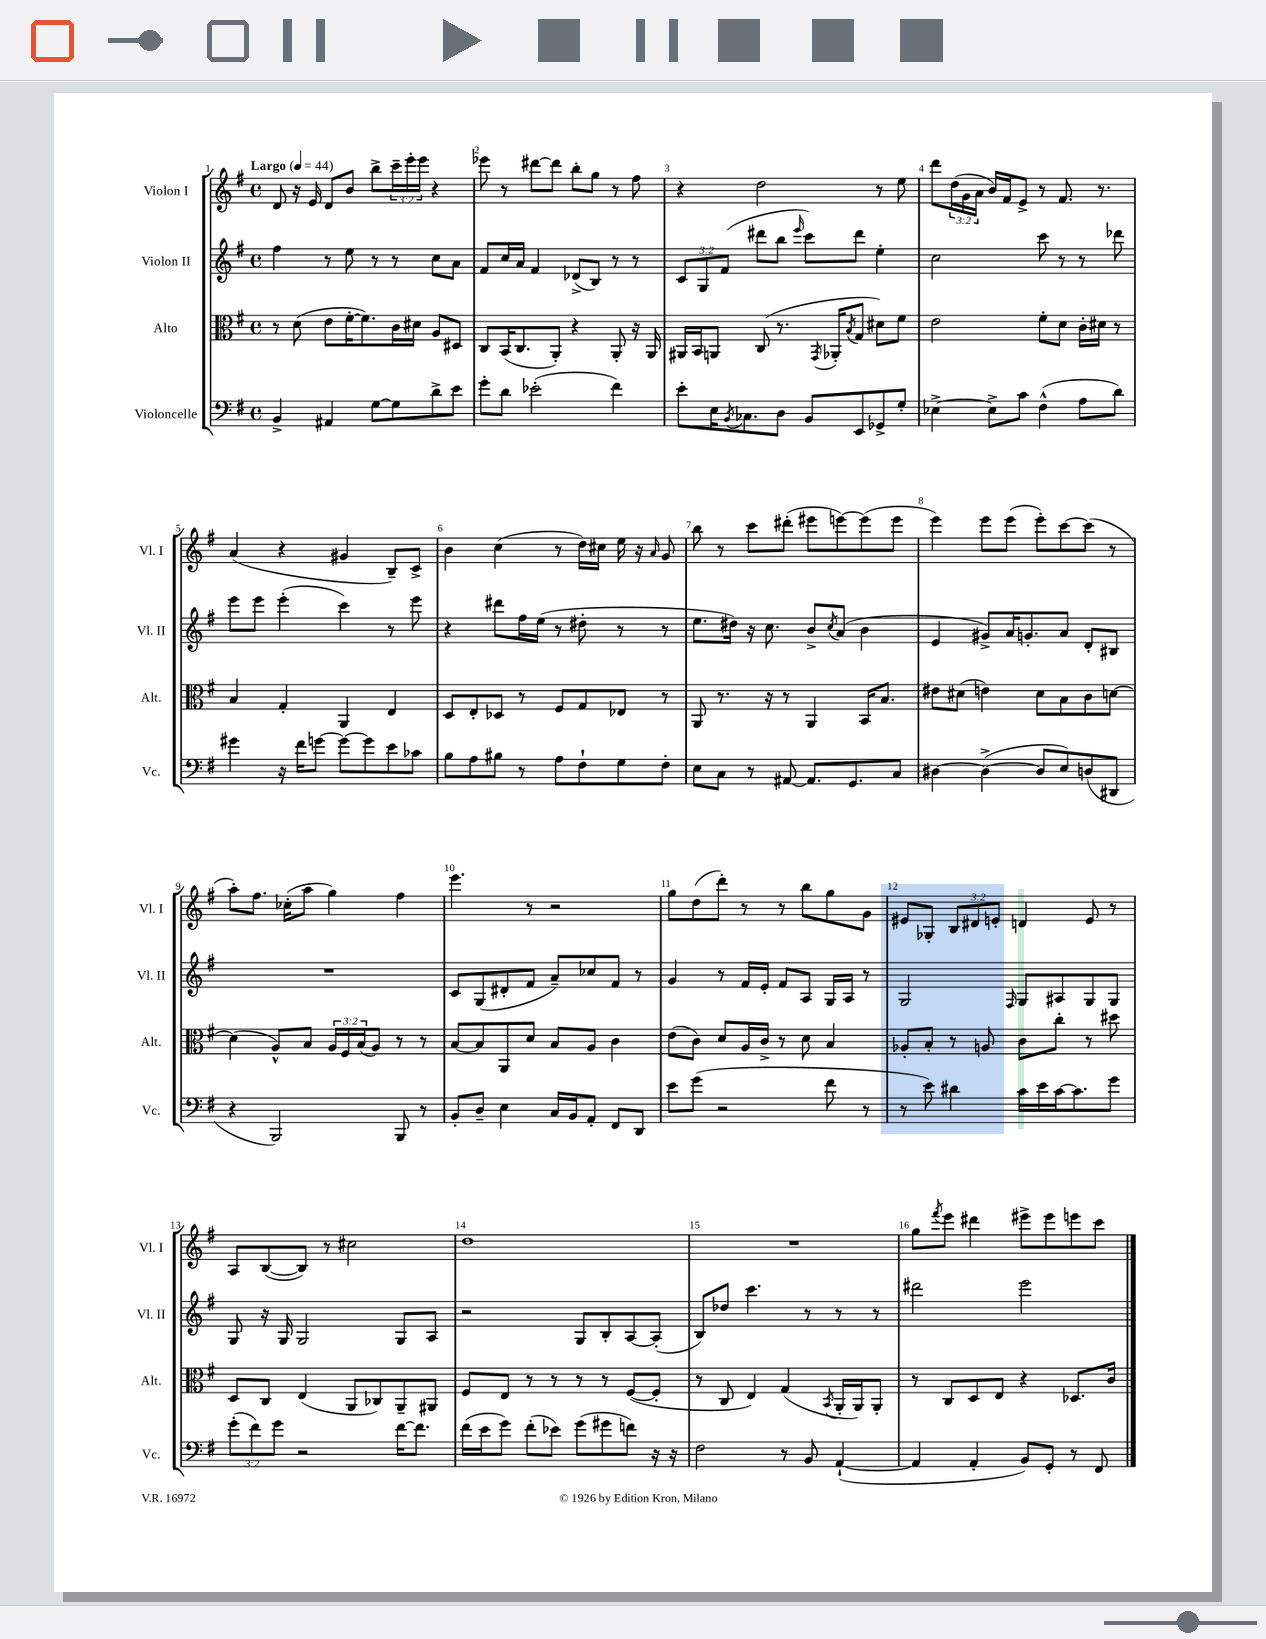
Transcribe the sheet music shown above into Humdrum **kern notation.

**kern	**kern	**kern	**kern
*part4	*part3	*part2	*part1
*staff4	*staff3	*staff2	*staff1
*I"Violoncelle	*I"Alto	*I"Violon II	*I"Violon I
*I'Vc.	*I'Alt.	*I'Vl. II	*I'Vl. I
*clefF4	*clefC3	*clefG2	*clefG2
*k[f#]	*k[f#]	*k[f#]	*k[f#]
*M4/4	*M4/4	*M4/4	*M4/4
*met(c)	*met(c)	*met(c)	*met(c)
*MM44	*MM44	*MM44	*MM44
=1	=1	=1	=1
!	!	!	!LO:TX:a:B:t=Largo
4BB^/	8r	4ff#\	8d/
.	(8d\	.	16r
.	.	.	16e/
4AA#X/	8e\L	8r	8d/L
.	[16f#'\K	8ee\	8b/J
.	8.f#\])	.	.
[8G\L	.	8r	8bb^\L
8G\]	16c\L	8r	24ccc~\L
.	.	.	24eee'\
.	16d#X\JJ	.	.
.	.	.	24eee\JJ
8d^\	8A/L	8cc\L	4r
8e\J	8D#X/J	8a\J	.
=2	=2	=2	=2
8g'\L	8C/L	8f#/L	8eee-X\
8d\J	(16BB/K	16cc/L	8r
.	8.C/	16a/JJ	.
(2e-X'\	.	4f#/	[8ddd#X\L
.	8AA'/J)	.	8ddd#\J]
.	4r	(8d-X^/L	8bb'\L
.	.	8B/J)	8gg\J
4f#\)	8AA'/	8r	8r
.	16r	8r	8ff#\
.	16AA/	.	.
=3	=3	=3	=3
8e'\L	16AA#X/LL	12c/L	4r
.	16BB/J	.	.
.	.	12G/	.
16E\K	8AAn/J	.	.
.	.	(12f#/J	.
8qBB/	.	.	.
8.C-X\	.	.	.
.	(8C/	8ddd#X\L	2dd\
8D\J	8.r	8bb\J	.
.	.	16qqeee/	.
8BB/L	.	8ccc\L)	.
.	8qGG/	.	.
.	16AA-X'/KL	.	.
.	8qB/	.	.
8EE/	8G/J	8ddd#\J	.
8GG-X^/	8d#X\L)	4ee'\	8r
8G'/J	8f#\J	.	8ee\
=4	=4	=4	=4
[4E-X^\	2e\	2cc\	8ddd\L
.	.	.	(24dd\L
.	.	.	24g\
.	.	.	24a\JJ
8E-^\L]	.	.	16b/LL)
.	.	.	16f#/J
8c\J	.	.	8e^/J
(4F#^^\	8f#'\L	8ccc\	8r
.	8d\J	8r	8.f#/
8A\L	16c'\LL	8r	.
.	16d#X\JJ	.	8.r
8d\J)	8r	8ddd-X\	.
!!LO:LB:g=z
=5	=5	=5	=5
4g#X\	4B/	8eee\L	(4a/
.	.	8eee\J	.
16r	4G'/	(4eee'\	4r
16f#\KL	.	.	.
[8gn\J	.	.	.
8g\L_	4AA/	4ccc\)	4g#X/
8g\]	.	.	.
8e\	4E/	8r	8B~/L)
8c-X\J	.	8eee\	8c^/J
=6	=6	=6	=6
8B\L	8D/L	4r	4b\
8A\	8E'/	.	.
8B#X\J	8D-X/J	8ddd#X\L	(4cc\
8r	8r	16ff#\L	.
.	.	(16ee\JJ	.
8A\L	8F#/L	8r	8r
8F#`\	8G/	8dd#X'\	16dd\LL)
.	.	.	16cc#X\JJ
8G\	8E-X/J	8r	16ee\
.	.	.	16r
.	.	.	16qqa/
8F#'\J	8r	8r	8g/
=7	=7	=7	=7
8E\L	8AA/	8.ee\L	8bb\
8C\J	8.r	.	8r
.	.	16dd#X\Jk)	.
8r	.	16r	8ccc\L
.	16r	8.cc\	.
[8AA#X/	8r	.	(8ddd#X'\J
8.AA#/L]	4AA/	8b^/L	8eee#X\L
.	.	8qcc/	.
.	.	(8a/J	[8eeen\)
8.GG/	.	.	.
.	16BB/KL	4b\	(8eee\]
.	8.B/J	.	.
8C/J	.	.	8eee\J
=8	=8	=8	=8
[4D#X\	8e#X\L	4e/	4eee\)
.	(8d#X\J	.	.
(4D#^\_	4en\)	8g#X^/L)	8eee\L
.	.	16a/K	(8eee\J
.	.	8.gn'/	.
8D#/L]	8d#\L	.	8eee'\L)
8E/)	8B\	8a/J	[8ccc\
(8Dn/	8c\	8d'/L	(8ccc\J]
8DD#X/J	[8dn\J	8B#X/J	8r
!!LO:LB:g=z
=9	=9	=9	=9
4r	(4d\]	1r	8aa'\L)
.	.	.	8.ff#\J
2BBB/)	8A^^/L)	.	.
.	.	.	(16cc-X'\KL
.	8B/J	.	8aa\J
.	24A/LL	.	4gg\)
.	24F#/	.	.
.	(24B/J	.	.
.	8A/J)	.	.
8BBB/	8r	.	4ff#\
8r	8r	.	.
=10	=10	=10	=10
8BB'/L	[8B/L	8c/L	4.eee\
8D~/J	8B/]	(8G/	.
4E\	8AA/	8d#X'/	.
.	8d/J	8f#/J	8r
16C/LL	8B/L	8a~/L)	2r
16BB/J	.	.	.
8AA'/J	8A/J	8cc-X/	.
8FF#/L	4c\	8f#/J	.
8DD/J	.	8r	.
=11	=11	=11	=11
8e\L	(8e\L	4g/	8gg\L
(8g\J	8c\J)	.	(8dd\
2r	8d/L	8r	8ddd'\J)
.	16A/L	16f#/LL	8r
.	16c^/JJ	16e'/JJ	.
.	8r	8f#/L	8r
.	8d\	8A/J	8bb\L
8f#\	4B/	16G/LL	8gg\
.	.	16A/JJ	.
8r	.	8r	8g\J
=12	=12	=12	=12
8r	8A-X'/L	2G/	8e#X/L
8e\)	8B'/J	.	8G-X'/J
4d#X\	8r	.	12B/L
.	.	.	12d#X/
.	8An/	.	.
.	.	.	12en'/J
.	.	16qqF#/	.
16c\LL	8c\L	8G/L	4dn/
16e\	.	.	.
[16c\J	8cc'\J	8A#X/	.
8.c\]	.	.	.
.	8r	8G/	8e/
8g\J	8dd#X\	8G/J	8r
!!LO:LB:g=z
=13	=13	=13	=13
(12g'\L	8D/L	8G/	8A/L
12f#\)	.	.	.
.	8C/J	16r	([8B/
12g\J	.	.	.
.	.	16G/	.
2r	(4E/	2G/	8B/J])
.	.	.	8r
.	8AA/L	.	2cc#X\
.	8C-X/)	.	.
[16f#\KL	8AA~/	8G/L	.
8.f#\J]	.	.	.
.	8AA#X/J	8A/J	.
=14	=14	=14	=14
(16f#\LL	8F#/L	2r	1dd
16e\J	.	.	.
8g\J)	8E/J	.	.
(8f#'\L	8r	.	.
8e-X\J)	8r	.	.
(8g\L	8r	8G/L	.
8g#X\	8r	8B'/	.
8fn\J)	([8F#/L	[8A/	.
16r	8F#'/J]	(8A'/J]	.
16r	.	.	.
=15	=15	=15	=15
2F#\	8r	8B/L)	1r
.	8C/	8dd-X/J	.
.	4E/)	4.ccc\	.
8r	(4G/	.	.
8BB/	.	8r	.
.	8qBB/	.	.
([4AA`/	16AA'/LL	8r	.
.	16AA/J)	.	.
.	8AA'/J	8r	.
=16	=16	=16	=16
4AA/]	8r	2ddd#X\	8gg\L
.	.	.	8qfff#/
.	8C/L	.	8eee\J
4AA'/	8D/	.	4ddd#X\
.	8E/J	.	.
8BB/L)	4r	2eee\	8eee#X^\L
8GG'/J	.	.	8eee#\
8r	8.D-X/L	.	8eeen\
8FF#/	.	.	8ccc\J
.	16c/Jk	.	.
==	==	==	==
*-	*-	*-	*-
